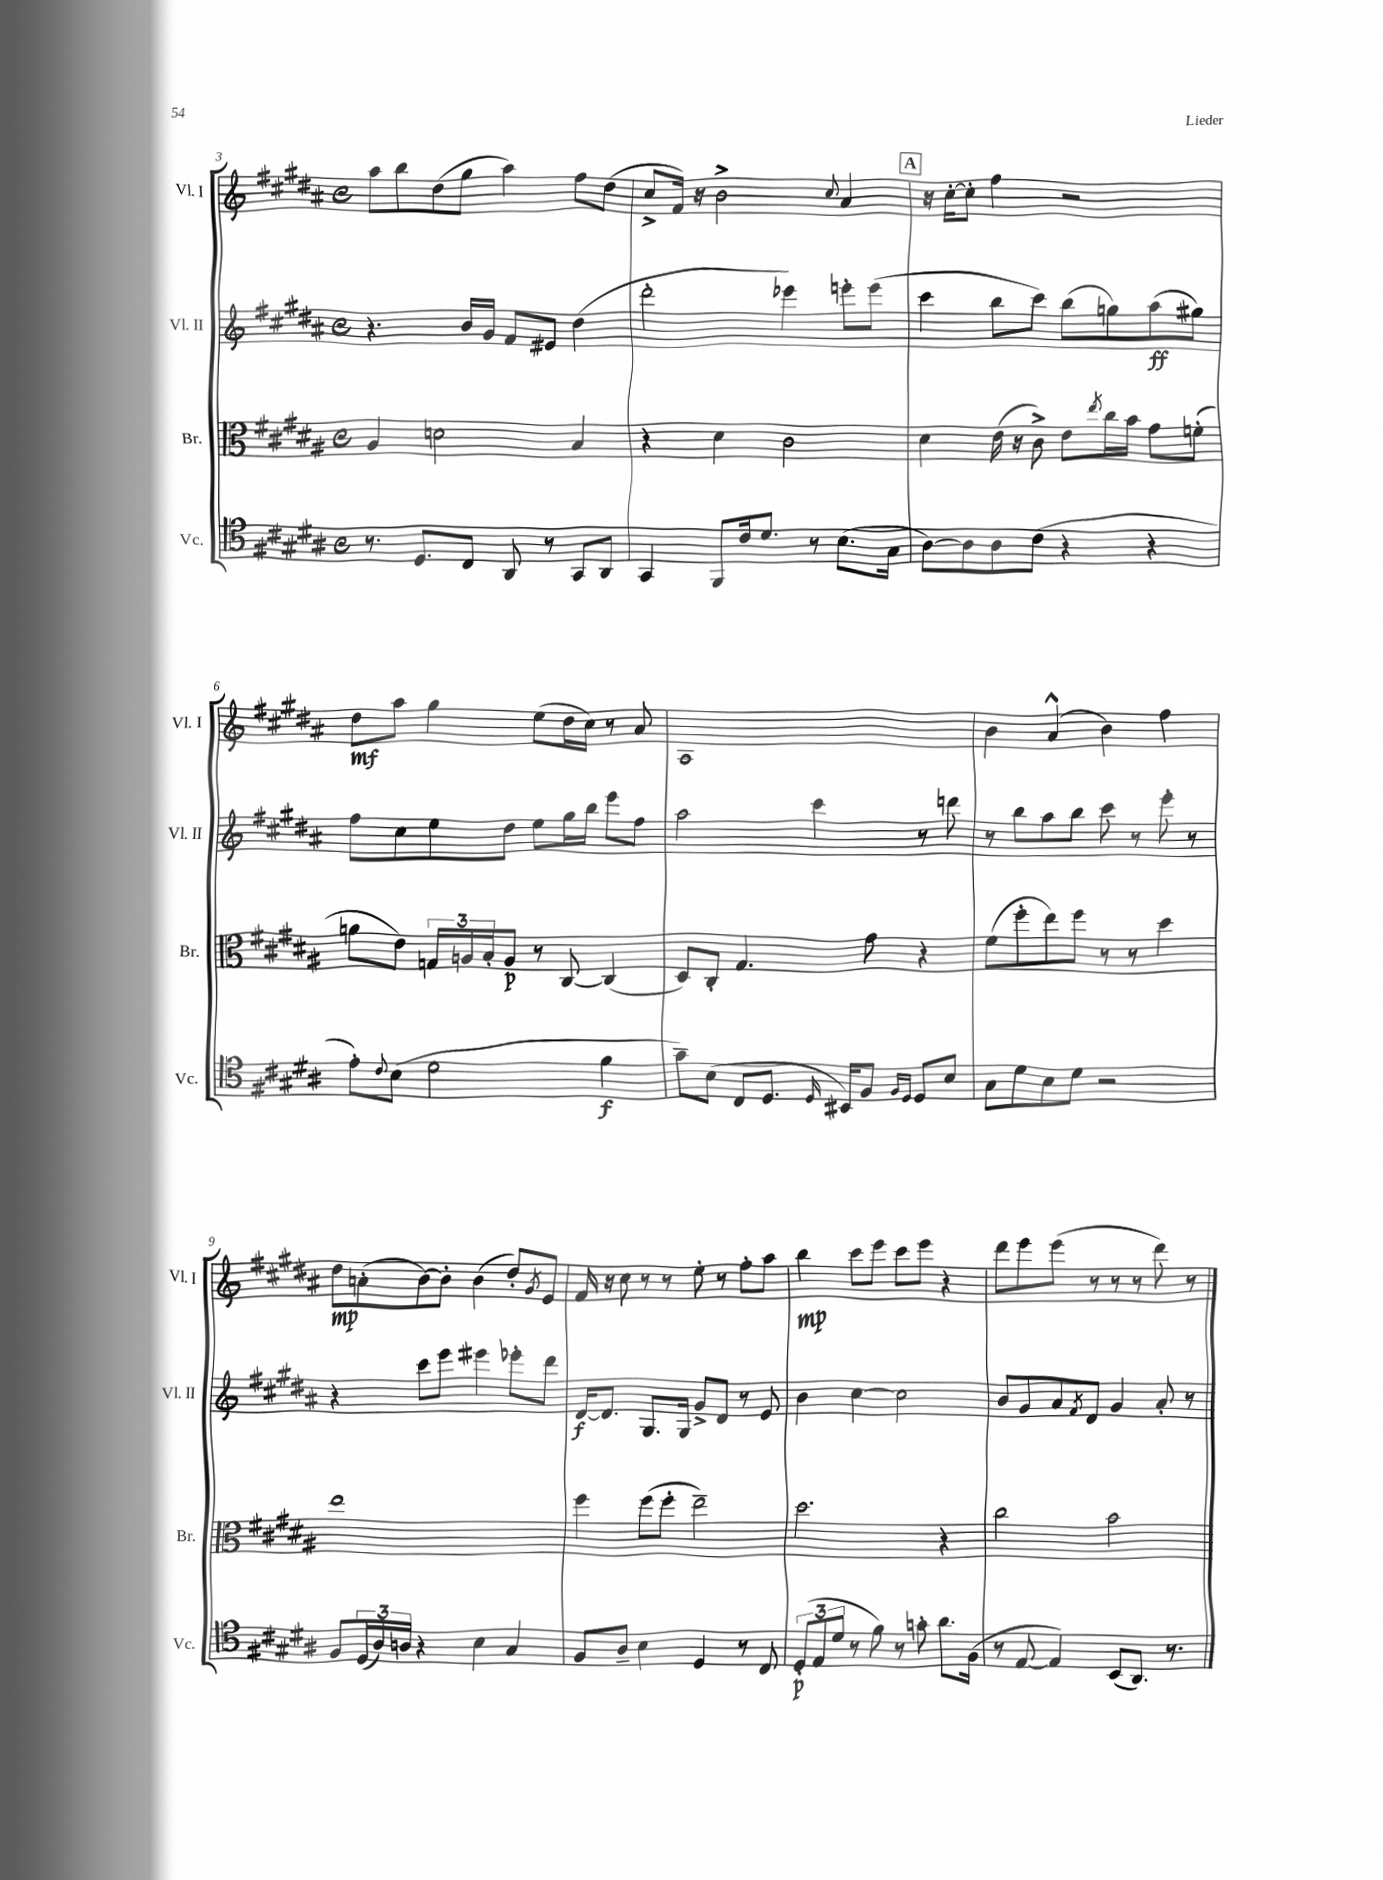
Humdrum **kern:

**kern	**dynam	**kern	**dynam	**kern	**dynam	**kern	**dynam
*part4	*part4	*part3	*part3	*part2	*part2	*part1	*part1
*staff4	*staff4	*staff3	*staff3	*staff2	*staff2	*staff1	*staff1
*I"Vc.	*	*I"Br.	*	*I"Vl. II	*	*I"Vl. I	*
*I'Vc.	*	*I'Br.	*	*I'Vl. II	*	*I'Vl. I	*
*clefC4	*	*clefC3	*	*clefG2	*	*clefG2	*
*k[f#c#g#d#a#]	*	*k[f#c#g#d#a#]	*	*k[f#c#g#d#a#]	*	*k[f#c#g#d#a#]	*
*M4/4	*	*M4/4	*	*M4/4	*	*M4/4	*
*met(c)	*	*met(c)	*	*met(c)	*	*met(c)	*
=3	=3	=3	=3	=3	=3	=3	=3
8.r	.	4A#/	.	4.r	.	8aa#\L	.
.	.	.	.	.	.	8bb\	.
8.D#/L	.	.	.	.	.	.	.
.	.	2dn\	.	.	.	(8dd#\	.
8C#/J	.	.	.	16b/LL	.	8gg#\J	.
.	.	.	.	16g#/JJ	.	.	.
8AA#/	.	.	.	8f#/L	.	4aa#\)	.
8r	.	.	.	8e#X/J	.	.	.
8GG#/L	.	4B/	.	(4dd#\	.	8ff#\L	.
8AA#/J	.	.	.	.	.	(8dd#\J	.
=4	=4	=4	=4	=4	=4	=4	=4
4GG#/	.	4r	.	2ddd#'\	.	8cc#^/L	.
.	.	.	.	.	.	16f#/Jk)	.
.	.	.	.	.	.	16r	.
8FF#/L	.	4d#\	.	.	.	2b^\	.
16c#/k	.	.	.	.	.	.	.
8.d#/J	.	.	.	.	.	.	.
.	.	2c#\	.	4eee-X\)	.	.	.
8r	.	.	.	.	.	.	.
.	.	.	.	.	.	8qqcc#/	.
(8.B\L	.	.	.	8eeen'\L	.	4a#/	.
.	.	.	.	(8eee\J	.	.	.
16G#\Jk	.	.	.	.	.	.	.
!!LO:REH:place=s1:t=A
=5	=5	=5	=5	=5	=5	=5	=5
[8A#\L)	.	4d#\	.	4ccc#\	.	16r	.
.	.	.	.	.	.	[16cc#'\KL	.
8A#\]	.	.	.	.	.	8cc#'\J]	.
8A#\	.	(16e\	.	8bb\L	.	4ff#\	.
.	.	16r	.	.	.	.	.
(8c#\J	.	8c#^\)	.	8ccc#\J)	.	.	.
4r	.	8e\L	.	(8bb\L	.	2r	.
.	.	8qee/	.	.	.	.	.
.	.	16cc#\L	.	8ggn\)	.	.	.
.	.	16b\JJ	.	.	.	.	.
4r	.	8g#\L	.	(8aa#\	ff	.	.
.	.	(8fn'\J	.	8gg#X\J)	.	.	.
!!LO:LB:g=z
=6	=6	=6	=6	=6	=6	=6	=6
8e'\L)	.	8an\L	.	8ff#\L	.	8dd#\L	mf
8qqc#/	.	.	.	.	.	.	.
(8B\J	.	8e\J)	.	8cc#\	.	8aa#\J	.
2d#\	.	24Gn/LL	.	8ee\	.	4gg#\	.
.	.	24An/	.	.	.	.	.
.	.	24B'/J	.	.	.	.	.
.	.	8A/J	p	8dd#\J	.	.	.
.	.	8r	.	8ee\L	.	(8ee\L	.
.	.	[8C#/	.	16gg#\L	.	16dd#\L	.
.	.	.	.	16bb\JJ	.	16cc#\JJ)	.
4f#\	f	(4C#/]	.	8eee\L	.	8r	.
.	.	.	.	8ff#\J	.	8a#/	.
=7	=7	=7	=7	=7	=7	=7	=7
8g#~\L)	.	8D#/L)	.	2aa#\	.	1A#	.
(8B\J	.	8C#'/J	.	.	.	.	.
8C#/L	.	4.G#/	.	.	.	.	.
8.D#/J	.	.	.	.	.	.	.
.	.	.	.	4ccc#\	.	.	.
16qqD#/	.	.	.	.	.	.	.
16BB#X/KL)	.	.	.	.	.	.	.
8F#/J	.	8g#\	.	.	.	.	.
16qqF#/LL	.	.	.	.	.	.	.
16qqD#/JJ	.	.	.	.	.	.	.
8D#/L	.	4r	.	8r	.	.	.
8B/J	.	.	.	8dddn\	.	.	.
=8	=8	=8	=8	=8	=8	=8	=8
8G#\L	.	(8f#\L	.	8r	.	4b\	.
8d#\	.	8ff#'\	.	8bb\L	.	.	.
8B\	.	8ee\)	.	8aa#\	.	(4a#^^/	.
8d#\J	.	8ff#\J	.	8bb\J	.	.	.
2r	.	8r	.	8ccc#\	.	4b\)	.
.	.	8r	.	8r	.	.	.
.	.	4dd#\	.	8eee'\	.	4ff#\	.
.	.	.	.	8r	.	.	.
!!LO:LB:g=z
=9	=9	=9	=9	=9	=9	=9	=9
8F#/L	.	1ee	.	4r	.	8dd#\L	mp
(24D#/L	.	.	.	.	.	(8an'\	.
24A#/)	.	.	.	.	.	.	.
24An/JJ	.	.	.	.	.	.	.
4r	.	.	.	8ccc#\L	.	[8b\)	.
.	.	.	.	8eee\J	.	8b'\J]	.
4B\	.	.	.	4eee#X\	.	(4b\	.
4G#/	.	.	.	8eee-X'\L	.	8dd#'/L)	.
.	.	.	.	.	.	8qg#/	.
.	.	.	.	8ddd#\J	.	8e/J	.
=10	=10	=10	=10	=10	=10	=10	=10
8F#/L	.	4ff#\	.	[16d#/KL	f	16f#/	.
.	.	.	.	8.d#/J]	.	16r	.
8A#~/J	.	.	.	.	.	8cc#\	.
4B\	.	(8ff#\L	.	8.G#/L	.	8r	.
.	.	8ff#'\J	.	.	.	8r	.
.	.	.	.	16G#/Jk	.	.	.
4D#/	.	2ee~\)	.	8g#^/L	.	8ee'\	.
.	.	.	.	8d#/J	.	8r	.
8r	.	.	.	8r	.	8ff#'\L	.
8C#/	.	.	.	8e/	.	8aa#\J	.
=11	=11	=11	=11	=11	=11	=11	=11
(12D#'/L	p	2.dd#\	.	4b\	.	4bb\	mp
12E/	.	.	.	.	.	.	.
12d#/J	.	.	.	.	.	.	.
8r	.	.	.	[4cc#\	.	8ccc#\L	.
8f#\)	.	.	.	.	.	8eee\J	.
8r	.	.	.	2cc#\]	.	8ccc#\L	.
8gn'\	.	.	.	.	.	8eee\J	.
8.a#\L	.	4r	.	.	.	4r	.
(16F#\Jk	.	.	.	.	.	.	.
=12	=12	=12	=12	=12	=12	=12	=12
8r	.	2cc#\	.	8b/L	.	8ddd#\L	.
[8E/	.	.	.	8g#/	.	8eee\	.
4E/])	.	.	.	8a#/	.	(8eee\J	.
.	.	.	.	8qf#/	.	.	.
.	.	.	.	8d#/J	.	8r	.
(8BB/L	.	2b\	.	4g#/	.	8r	.
8.AA#/J)	.	.	.	.	.	8r	.
.	.	.	.	8a#'/	.	8ddd#\)	.
8.r	.	.	.	.	.	.	.
.	.	.	.	8r	.	8r	.
==	==	==	==	==	==	==	==
*-	*-	*-	*-	*-	*-	*-	*-
